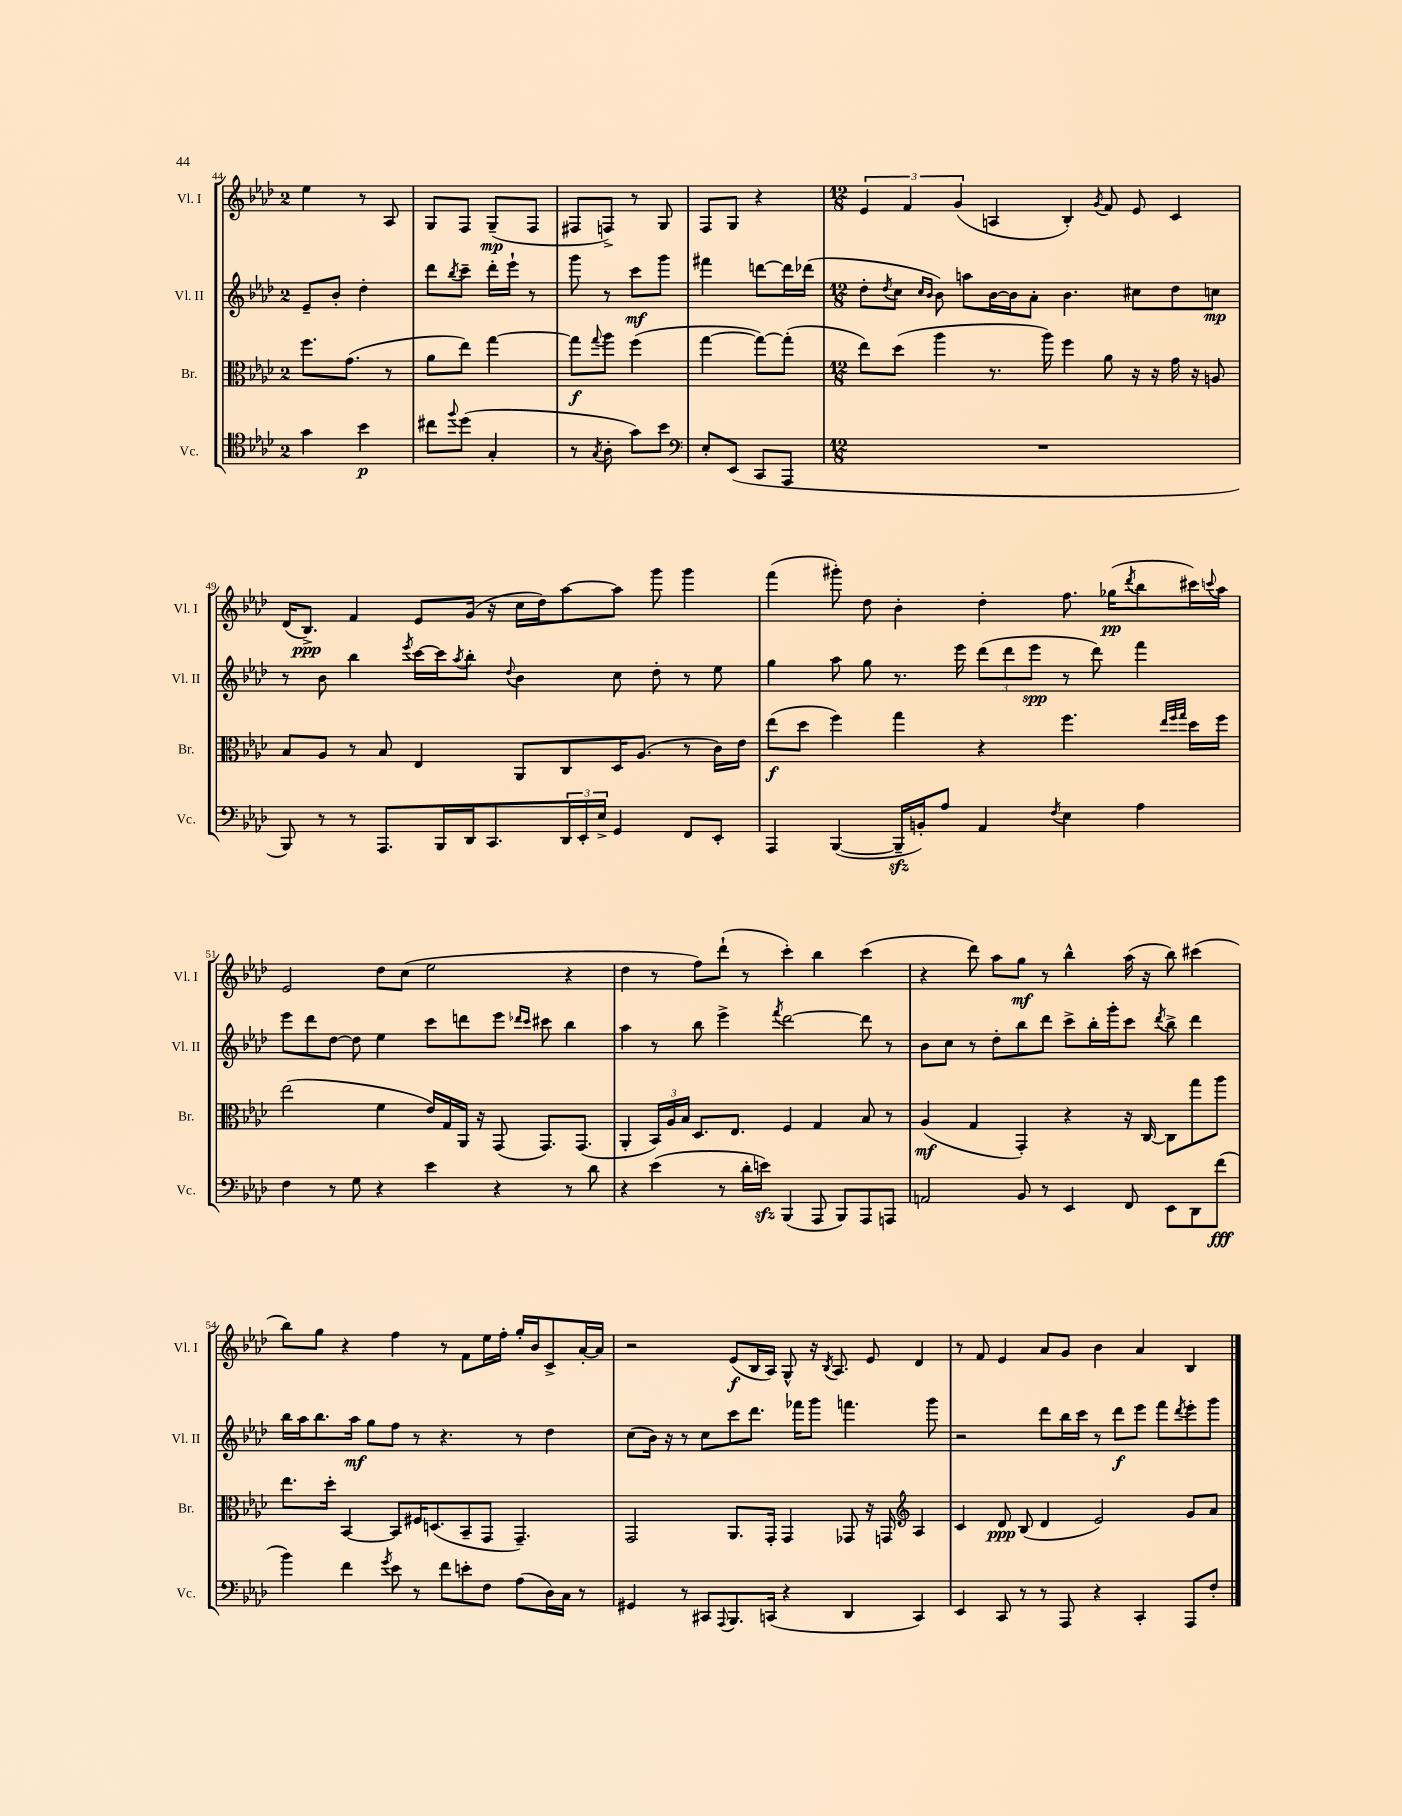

**kern	**dynam	**kern	**dynam	**kern	**dynam	**kern	**dynam
*part4	*part4	*part3	*part3	*part2	*part2	*part1	*part1
*staff4	*staff4	*staff3	*staff3	*staff2	*staff2	*staff1	*staff1
*I"Vc.	*	*I"Br.	*	*I"Vl. II	*	*I"Vl. I	*
*I'Vc.	*	*I'Br.	*	*I'Vl. II	*	*I'Vl. I	*
*clefC4	*	*clefC3	*	*clefG2	*	*clefG2	*
*k[b-e-a-d-]	*	*k[b-e-a-d-]	*	*k[b-e-a-d-]	*	*k[b-e-a-d-]	*
*M2/4	*	*M2/4	*	*M2/4	*	*M2/4	*
=44	=44	=44	=44	=44	=44	=44	=44
4g\	.	8.ff\L	.	8e-~/L	.	4ee-\	.
.	.	.	.	8b-'/J	.	.	.
.	.	(8.g\J	.	.	.	.	.
4b-\	p	.	.	4dd-'\	.	8r	.
.	.	8r	.	.	.	8A-/	.
=45	=45	=45	=45	=45	=45	=45	=45
8cc#X\L	.	8a-\L	.	8ddd-\L	.	8G/L	.
8qqff/	.	.	.	8qbb-/	.	.	.
(8dd-\J	.	8ee-\J)	.	8ccc~\J	.	8F/J	.
4G'/	.	[4gg\	.	16ddd-'\LL	.	(8G~/L	mp
.	.	.	.	16eee-`\JJ	.	.	.
.	.	.	.	8r	.	8F/J	.
=46	=46	=46	=46	=46	=46	=46	=46
8r	.	8gg\L]	f	8ggg\	.	8F#X/L	.
8qG/	.	8qqgg/	.	.	.	.	.
8A-'\	.	8aa-\J	.	8r	.	8Fn^/J)	.
8g\L)	.	(4ff\	.	8ccc\L	mf	8r	.
8b-\J	.	.	.	8ggg\J	.	8G/	.
=47	=47	=47	=47	=47	=47	=47	=47
*clefF4	*	*	*	*	*	*	*
8E-'/L	.	[4gg\	.	4fff#X\	.	8F/L	.
(8EE-/J	.	.	.	.	.	8G/J	.
8CC/L	.	8gg\L_)	.	[8dddn\L	.	4r	.
8AAA-/J	.	(8gg'\J]	.	16ddd\L]	.	.	.
.	.	.	.	(16ddd-X\JJ	.	.	.
=48	=48	=48	=48	=48	=48	=48	=48
*M12/8	*	*M12/8	*	*M12/8	*	*M12/8	*
1.r	.	8ee-\L)	.	8dd-'\L	.	6e-/	.
.	.	.	.	8qdd-/	.	.	.
.	.	(8dd-\J	.	8cc\J	.	.	.
.	.	.	.	.	.	6f/	.
.	.	.	.	16qqcc/LL	.	.	.
.	.	.	.	16qqb-/JJ	.	.	.
.	.	4aa-\	.	8b-\)	.	.	.
.	.	.	.	.	.	(6g/	.
.	.	.	.	8aan\L	.	.	.
.	.	8.r	.	[16b-\L	.	4An/	.
.	.	.	.	16b-\J]	.	.	.
.	.	.	.	8a-'\J	.	.	.
.	.	16aa-\)	.	.	.	.	.
.	.	4ff\	.	4.b-\	.	4B-'/)	.
.	.	.	.	.	.	8qg/	.
.	.	8a-\	.	.	.	8f/	.
.	.	16r	.	8cc#X\L	.	8e-/	.
.	.	16r	.	.	.	.	.
.	.	16g\	.	8dd-\	.	4c/	.
.	.	16r	.	.	.	.	.
.	.	8An/	.	8ccn\J	mp	.	.
!!LO:LB:g=z
=49	=49	=49	=49	=49	=49	=49	=49
8BBB-/)	.	8B-/L	.	8r	.	(16d-/KL	.
.	.	.	.	.	.	8.B-^/J)	ppp
8r	.	8A-/J	.	8b-\	.	.	.
8r	.	8r	.	4bb-\	.	4f/	.
8.AAA-/L	.	8B-/	.	.	.	.	.
.	.	.	.	8qeee-/	.	.	.
.	.	4E-/	.	[16ccc\LL	.	8e-/L	.
16BBB-/L	.	.	.	16ccc\J]	.	.	.
.	.	.	.	8qaa-/	.	.	.
16DD-/J	.	.	.	8bb-'\J	.	(16g/Jk	.
8.CC/	.	.	.	.	.	16r	.
.	.	.	.	8qqdd-/	.	.	.
.	.	8AA-/L	.	4b-\	.	16cc\LL	.
.	.	.	.	.	.	16dd-\J)	.
24DD-/L	.	8C/	.	.	.	[8aa-\	.
24EE-'/	.	.	.	.	.	.	.
24E-^/JJ	.	.	.	.	.	.	.
4GG/	.	16D-/K	.	8cc\	.	8aa-\J]	.
.	.	(8.A-/J	.	.	.	.	.
.	.	.	.	8dd-'\	.	8ggg\	.
8FF/L	.	8r	.	8r	.	4ggg\	.
8EE-'/J	.	16c\LL)	.	8ee-\	.	.	.
.	.	16e-\JJ	.	.	.	.	.
=50	=50	=50	=50	=50	=50	=50	=50
4AAA-/	.	(8ee-\L	f	4gg\	.	(4fff\	.
.	.	8dd-\J	.	.	.	.	.
([4BBB-/	.	4ff\)	.	8aa-\	.	8ggg#X'\)	.
.	.	.	.	8gg\	.	8dd-\	.
16BBB-zz~/LL]	.	4gg\	.	8.r	.	4b-'\	.
16BBn'/J)	.	.	.	.	.	.	.
8A-/J	.	.	.	.	.	.	.
.	.	.	.	16eee-\	.	.	.
4AA-/	.	4r	.	(12ddd-\L	.	4dd-'\	.
.	.	.	.	12ddd-\	.	.	.
.	.	.	.	12eee-\J	spp	.	.
8qF/	.	.	.	.	.	.	.
4E-\	.	4.ff\	.	8r	.	8.ff\	.
.	.	.	.	8ddd-\)	.	.	.
.	.	.	.	.	.	(16gg-X\KL	pp
.	.	.	.	.	.	8qddd-/	.
4A-\	.	.	.	4fff\	.	8bb-\	.
.	.	32qqee-/LLL	.	.	.	.	.
.	.	32qqff/	.	.	.	.	.
.	.	32qqgg/JJJ	.	.	.	.	.
.	.	16dd-\LL	.	.	.	16ccc#X\L)	.
.	.	.	.	.	.	8qqcccn/	.
.	.	16ff\JJ	.	.	.	16aa-\JJ	.
!!LO:LB:g=z
=51	=51	=51	=51	=51	=51	=51	=51
4F\	.	(2ee-\	.	8eee-\L	.	2e-/	.
.	.	.	.	8ddd-\	.	.	.
8r	.	.	.	[8dd-\J	.	.	.
8G\	.	.	.	8dd-\]	.	.	.
4r	.	4f\	.	4ee-\	.	8dd-\L	.
.	.	.	.	.	.	(8cc\J	.
4e-\	.	16e-/LL)	.	8ccc\L	.	2ee-\	.
.	.	16G/	.	.	.	.	.
.	.	16AA-/JJ	.	8dddn\	.	.	.
.	.	16r	.	.	.	.	.
4r	.	(8GG/	.	8eee-\J	.	.	.
.	.	.	.	16qqddd-X/LL	.	.	.
.	.	.	.	16qqccc/JJ	.	.	.
.	.	8.GG/L)	.	8ccc#X\	.	.	.
8r	.	.	.	4bb-\	.	4r	.
.	.	(8.GG/J	.	.	.	.	.
8d-\	.	.	.	.	.	.	.
=52	=52	=52	=52	=52	=52	=52	=52
4r	.	4AA-'/	.	4aa-\	.	4dd-\	.
(4e-\	.	24BB-/LL)	.	8r	.	8r	.
.	.	24A-/	.	.	.	.	.
.	.	24B-/JJ	.	.	.	.	.
.	.	8.D-/L	.	8bb-\	.	8ff\L)	.
8r	.	.	.	4eee-^\	.	(8ddd-`\J	.
.	.	8.E-/J	.	.	.	.	.
16d-'\LL	.	.	.	.	.	8r	.
16enzz\JJ)	.	.	.	.	.	.	.
.	.	.	.	8qfff/	.	.	.
(4BBB-/	.	4F/	.	[2ddd-\	.	4ccc'\)	.
8AAA-/	.	4G/	.	.	.	4bb-\	.
8BBB-/L)	.	.	.	.	.	.	.
8AAA-/	.	8B-/	.	8ddd-\]	.	(4ccc\	.
8AAAn/J	.	8r	.	8r	.	.	.
=53	=53	=53	=53	=53	=53	=53	=53
2AAn/	.	(4A-/	mf	8b-\L	.	4r	.
.	.	.	.	8cc\J	.	.	.
.	.	4G/	.	8r	.	8ddd-\)	.
.	.	.	.	8dd-'\L	.	8aa-\L	.
8BB-/	.	4GG'/)	.	8bb-\	.	8gg\J	mf
8r	.	.	.	8ddd-\J	.	8r	.
4EE-/	.	4r	.	8ccc^\L	.	4bb-^^\	.
.	.	.	.	16bb-'\L	.	.	.
.	.	.	.	16ggg'\J	.	.	.
8FF/	.	16r	.	8ccc\J	.	(16aa-\	.
.	.	[16C/	.	.	.	16r	.
.	.	.	.	8qddd-/	.	.	.
8EE-\L	.	8C\L]	.	8bb-^\	.	8bb-\)	.
8DD-\	.	8gg\	.	4ddd-\	.	(4ccc#X\	.
(8f\J	fff	8aa-\J	.	.	.	.	.
!!LO:LB:g=z
=54	=54	=54	=54	=54	=54	=54	=54
4b-\)	.	8.ee-\L	.	16bb-\LL	.	8bb-\L)	.
.	.	.	.	16aa-\J	.	.	.
.	.	.	.	8.bb-\	.	8gg\J	.
.	.	16dd-'\Jk	.	.	.	.	.
4f\	.	[4BB-/	.	.	.	4r	.
.	.	.	.	16aa-\Jk	mf	.	.
.	.	.	.	8gg\L	.	.	.
8qg/	.	.	.	.	.	.	.
8e-\	.	8BB-/L]	.	8ff\J	.	4ff\	.
8r	.	16F#X/K	.	8r	.	.	.
.	.	(8.Dn/	.	.	.	.	.
8f\L	.	.	.	4.r	.	8r	.
8en'\	.	8BB-~/	.	.	.	8f\L	.
8F\J	.	8GG/J	.	.	.	16ee-\L	.
.	.	.	.	.	.	16ff'\JJ	.
(8A-\L	.	4.GG~/)	.	8r	.	16gg'/LL	.
.	.	.	.	.	.	16b-/J	.
16D-\L)	.	.	.	4dd-\	.	8c^/	.
16C\JJ	.	.	.	.	.	.	.
8r	.	.	.	.	.	[16a-'/L	.
.	.	.	.	.	.	16a-/JJ]	.
=55	=55	=55	=55	=55	=55	=55	=55
4GG#X/	.	2GG/	.	(8cc\L	.	2r	.
.	.	.	.	16b-\Jk)	.	.	.
.	.	.	.	16r	.	.	.
8r	.	.	.	8r	.	.	.
8CC#X/L	.	.	.	8cc\L	.	.	.
8qqAAA-/	.	.	.	.	.	.	.
8.BBB-/	.	8.AA-/L	.	8ccc\	.	(8e-/L	f
.	.	.	.	8.ddd-\J	.	16B-/L	.
(16CCn/Jk	.	16GG'/Jk	.	.	.	16A-/JJ)	.
4r	.	4GG/	.	.	.	8G^^/	.
.	.	.	.	16fff-X\KL	.	.	.
.	.	.	.	8ggg\J	.	16r	.
.	.	.	.	.	.	8qB-/	.
.	.	.	.	.	.	8.A-/	.
4DD-/	.	8GG-X/	.	4.fffn\	.	.	.
.	.	16r	.	.	.	8e-/	.
.	.	16GGn/	.	.	.	.	.
*	*	*clefG2	*	*	*	*	*
4CC/)	.	4A-/	.	.	.	4d-/	.
.	.	.	.	8ggg\	.	.	.
=56	=56	=56	=56	=56	=56	=56	=56
4EE-/	.	4c/	.	2r	.	8r	.
.	.	.	.	.	.	8f/	.
8CC/	.	8d-/	ppp	.	.	4e-/	.
8r	.	(8B-/	.	.	.	.	.
8r	.	4d-/	.	8ddd-\L	.	8a-/L	.
8AAA-/	.	.	.	16bb-\L	.	8g/J	.
.	.	.	.	16ccc\JJ	.	.	.
4r	.	2e-/)	.	8r	.	4b-\	.
.	.	.	.	8ddd-\L	f	.	.
4CC'/	.	.	.	8eee-\J	.	4a-/	.
.	.	.	.	8fff\L	.	.	.
.	.	.	.	8qddd-/	.	.	.
8AAA-/L	.	8g/L	.	8eee-'\	.	4B-/	.
8F'/J	.	8a-/J	.	8ggg\J	.	.	.
==	==	==	==	==	==	==	==
*-	*-	*-	*-	*-	*-	*-	*-
